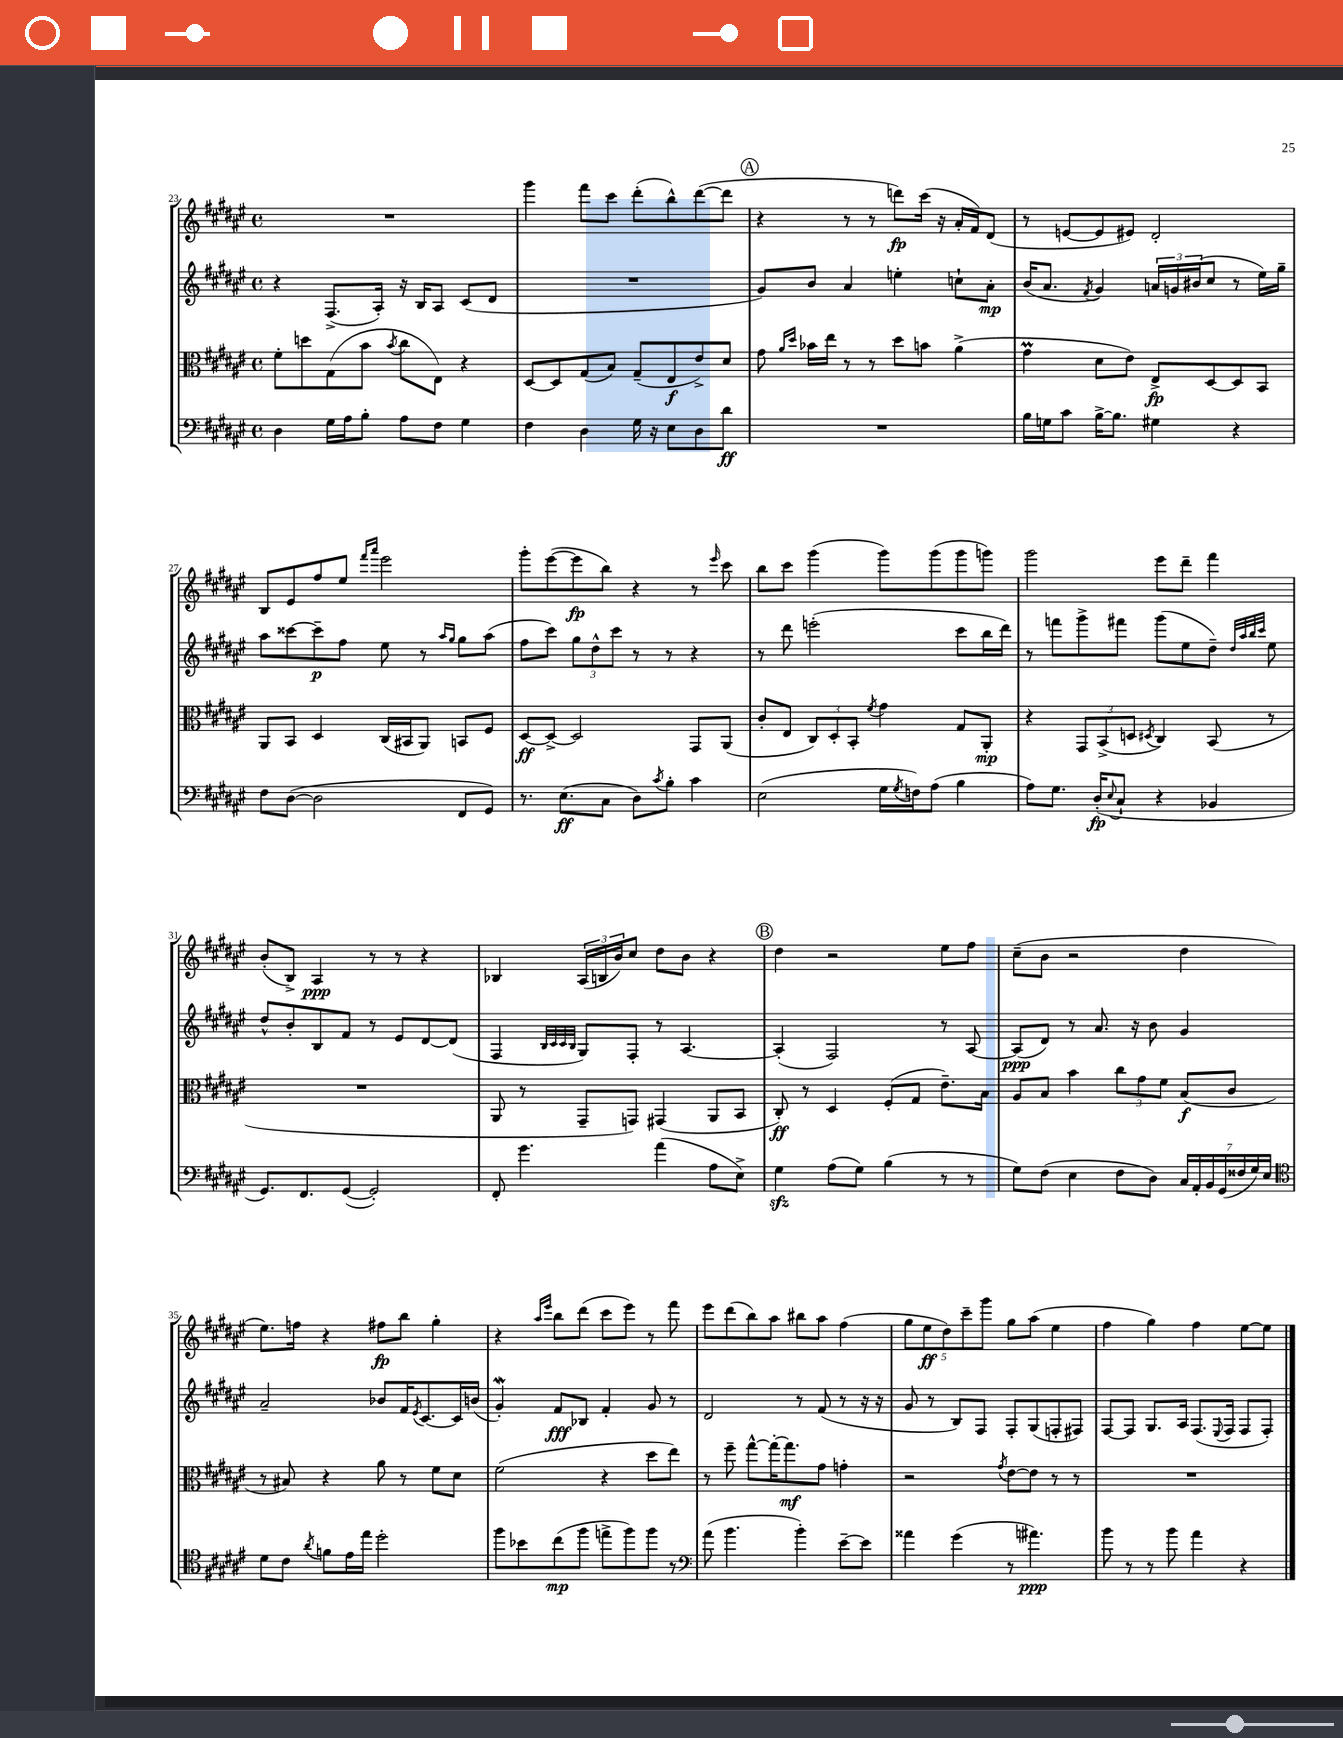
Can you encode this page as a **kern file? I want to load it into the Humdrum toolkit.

**kern	**kern	**kern	**kern
*staff4	*staff3	*staff2	*staff1
*clefF4	*clefC3	*clefG2	*clefG2
*k[f#c#g#d#a#e#]	*k[f#c#g#d#a#e#]	*k[f#c#g#d#a#e#]	*k[f#c#g#d#a#e#]
*M4/4	*M4/4	*M4/4	*M4/4
*met(c)	*met(c)	*met(c)	*met(c)
4D#\	8f#'\L	4r	1r
.	8dd\	.	.
16G#\LL	(8G#\	(8.F#^/L	.
16A#\J	.	.	.
8B'\J	8b\J	.	.
.	.	16A#'/Jk)	.
.	8qb/	.	.
8A#\L	8cc#\L	16r	.
.	.	16B/LK	.
8F#\J	8E#\J)	8A#/J	.
4G#\	4r	(8c#/L	.
.	.	8d#/J	.
=	=	=	=
4F#\	[8D#/L	1r	4ggg#\
.	8D#/]	.	.
4D#\	(8G#/	.	8fff#\L
.	8B/J)	.	8ccc#\J
16G#\	(8G#~/L	.	(8ddd#'\L
16r	.	.	.
8E#\L	8E#/	.	8bb^^\)
8D#\	8e#^/)	.	([8ddd#\
8d#\J	8d#/J	.	8ddd#\]J
=	=	=	=
1r	8g#\	8g#/L)	4r
.	16qqa#/LL	.	.
.	16qqdd#/JJ	.	.
.	16b-\LL	8b/J	.
.	16ee#\JJ	.	.
.	8r	4a#/	8r
.	8r	.	8r
.	8dd#\L	4ee'\	8ddd\L)
.	8b\J	.	(16ccc#\Jk
.	.	.	16r
.	(4a#^\	8cc`\L	16a#'/LL
.	.	.	16f#/J)
.	.	8a#'\J	(8d#/J
=	=	=	=
16B\LL	4g#\	(16b/LK	8r
16G\J	.	8.a#/J	.
8c#\J	.	.	[8e/L
.	.	8qf#/	.
[16B^\LK	8d#\L	4g#/)	8e/]
8.B\]J	.	.	.
.	8e#\J)	.	8e#/J)
4G#\	8E#^/L	24a/LL	2d#'/
.	.	24g/	.
.	.	(24b#/J	.
.	[8D#/	8cc#/J	.
4r	8D#/]	8r	.
.	8BB/J	16ee#\LL)	.
.	.	16gg#~\JJ	.
=	=	=	=
8F#\L	8AA#/L	8aa#\L	8B/L
([8D#\J	8BB/J	[8ccc##\	8e#/
2D#\]	4D#/	8ccc##~\]	8ff#/
.	.	8ff#\J	8ee#/J
.	.	.	16qqfff#/LL
.	.	.	16qqaaa#/JJ
.	(16C#/LL	8ee#\	2eee#\
.	16BB#/J	.	.
.	8AA#/J)	8r	.
.	.	16qqaa#/LL	.
.	.	16qqgg#/JJ	.
8FF#/L	8BB/L	8gg#\L	.
8GG#/J)	8F#/J	(8aa#\J	.
=	=	=	=
8.r	[8D#/L	8ff#\L	8ggg#'\L
.	8D#^/_J	8ccc#\J)	([8eee#\
(8.E#\L	.	.	.
.	2D#/]	12gg#\L	8eee#\]
.	.	12dd#^^\	.
8C#\J	.	.	8bb\J)
.	.	12ccc#\J	.
8D#\L)	.	8r	4r
8qc#/	.	.	.
8B'\J	.	8r	.
4c#\	8GG#/L	4r	8r
.	.	.	16qqeee#/
.	(8AA#/J	.	8ccc#\
=	=	=	=
(2E#\	8c#'/L	8r	8bb\L
.	8E#/J	8ddd#\	8ccc#\J
.	12C#/L)	(2eee'\	(4ggg#\
.	12D#'/	.	.
.	12BB'/J	.	.
.	8qf#/	.	.
16G#\LL	4g#\	.	8ggg#\L)
8qG#/	.	.	.
16F\J)	.	.	.
(8A#\J	.	.	(8ggg#\
4B\	8G#/L	8ccc#\L	8ggg#\
.	8AA#'/J	16bb\L	8ggg\J)
.	.	16ddd#\JJ)	.
=	=	=	=
8A#\L)	4r	8r	2ggg#\
8.G#\J	.	8fff\L	.
.	12GG#/L	8ggg#^\	.
(16D#'/LK	.	.	.
.	(12BB^/	.	.
8qqE#/	.	.	.
8C#`/J	.	8fff#\J	.
.	12D/J	.	.
.	8qD#/	.	.
4r	4C#/)	(8ggg#\L	8eee#\L
.	.	8ee#\	8ddd#~\J
4BB-/	(8BB/	8dd#~\J)	4fff#\
.	.	32qqdd#/LLL	.
.	.	32qqaa#/	.
.	.	32qqbb/	.
.	.	32qqccc#/JJJ	.
.	8r	8ee#\	.
=	=	=	=
8.GG#/L)	1r	8dd#^^/L	(8b'/L
.	.	8b'/	8B^/J)
8.FF#/	.	.	.
.	.	8B/	4A#/
([8GG#/J	.	8f#/J	.
2GG#'/])	.	8r	8r
.	.	8e#/L	8r
.	.	[8d#/	4r
.	.	(8d#/]J	.
=	=	=	=
8FF#'/	8AA#/	4F#/	4B-/
4.g#\	8r	.	.
.	.	32qqB/LLL	.
.	.	32qqc#/	.
.	.	32qqc#/	.
.	.	32qqB/JJJ	.
.	8GG#~/L	8G#/L)	(24A#/LL
.	.	.	24B/
.	.	.	24b/J)
.	8GG/J)	8F#'/J	8cc#/J
(4a#\	(4GG#/	8r	8dd#\L
.	.	[4.A#/	8b\J
8A#\L	8AA#/L	.	4r
8E#^\J)	8BB/J	.	.
=	=	=	=
4G#\	8C#'/)	(4A#'/]	4dd#\
.	8r	.	.
(8A#\L	4D#/	2F#/)	2r
8G#\J)	.	.	.
(4B\	(8F#'/L	.	.
.	8G#/J	.	.
8r	8.e#~\L)	8r	8ee#\L
8r	.	[8A#/	8ff#\J
.	16B\Jk	.	.
=	=	=	=
8G#\L)	8A#/L	(8A#/]L	(8cc#~\L
(8F#\J	8B/J	8d#/J)	8b\J
4E#\	4b\	8r	2r
.	.	8.a#/	.
8F#\L	12cc#\L	.	.
.	.	16r	.
.	12g#\	.	.
8D#\J)	.	8b\	.
.	12f#\J	.	.
28C#/LL	(8B/L	4g#/	4dd#\
28AA#'/	.	.	.
28BB/	.	.	.
(28GG#/	.	.	.
.	8c#/J	.	.
28F##/	.	.	.
28G#/)	.	.	.
28E#/JJ	.	.	.
=	=	=	=
*clefC4	*	*	*
8d#\L	8r	2a#~/	8.ee#\L)
8c#\J	8B#/)	.	.
.	.	.	16ff\Jk
8qa#/	.	.	.
8f\L	4r	.	4r
16e#\L	.	.	.
16ee#\JJ	.	.	.
2dd#'\	8a#\	8b-/L	8ff#\L
.	8r	16f#/K	8bb\J
.	.	8qe#/	.
.	.	[8.c#/	.
.	8f#\L	.	4gg#'\
.	8d#\J	16c#/]L	.
.	.	(16b/JJ	.
=	=	=	=
8ff#\L	(2f#\	4g#'/)	4r
8b-\	.	.	.
.	.	.	16qqaa#/LL
.	.	.	16qqeee#/JJ
(8cc#\	.	8f#/L	8bb\L
8ff#\J	.	8B-/J	(8ddd#\J
8ee^\L	4r	4f#'/	8ccc#\L
8ff#\)	.	.	8eee#\J)
8ff#\J	8dd#\L	8g#/	8r
8r	8ee#\J)	8r	8fff#\
=	=	=	=
*clefF4	*	*	*
(8a#\	8r	2d#/	8eee#\L
4.b\	8ff#~\	.	(8ddd#\
.	[8gg#^^\L	.	8bb\)
.	16gg#'\_K	.	8aa#\J
.	8.gg#\]	.	.
4b'\)	.	8r	8bb#\L
.	8g#\J	(8f#/	8aa#\J
[8e#~\L	4g'\	8r	(4ff#\
8e#\]J	.	16r	.
.	.	16r	.
=	=	=	=
4a##\	2r	8g#/	10gg#\L
.	.	.	10ee#\
.	.	8r	.
.	.	.	10dd#\)
(4g#\	.	8B/L)	.
.	.	.	10ccc#~\
.	.	8F#/J	.
.	.	.	10ggg#\J
.	8qg#/	.	.
8r	[8e#\L	8F#'/L	8gg#\L
4.a#\)	8e#\]J	(8G#/	(8aa#\J
.	8r	8F'/	4ee#\
.	8r	8F#/J)	.
=	=	=	=
8b\	1r	[8F#/L	4ff#\
8r	.	8F#/]J	.
8r	.	8.G#/L	4gg#\)
8b\	.	.	.
.	.	16A#/Jk	.
4a#\	.	(8.F#/L	4ff#\
.	.	8qqE#/	.
.	.	16F#/Jk	.
4r	.	8F#/L	[8ee#\L
.	.	8F#'/J)	8ee#\]J
==	==	==	==
*-	*-	*-	*-
